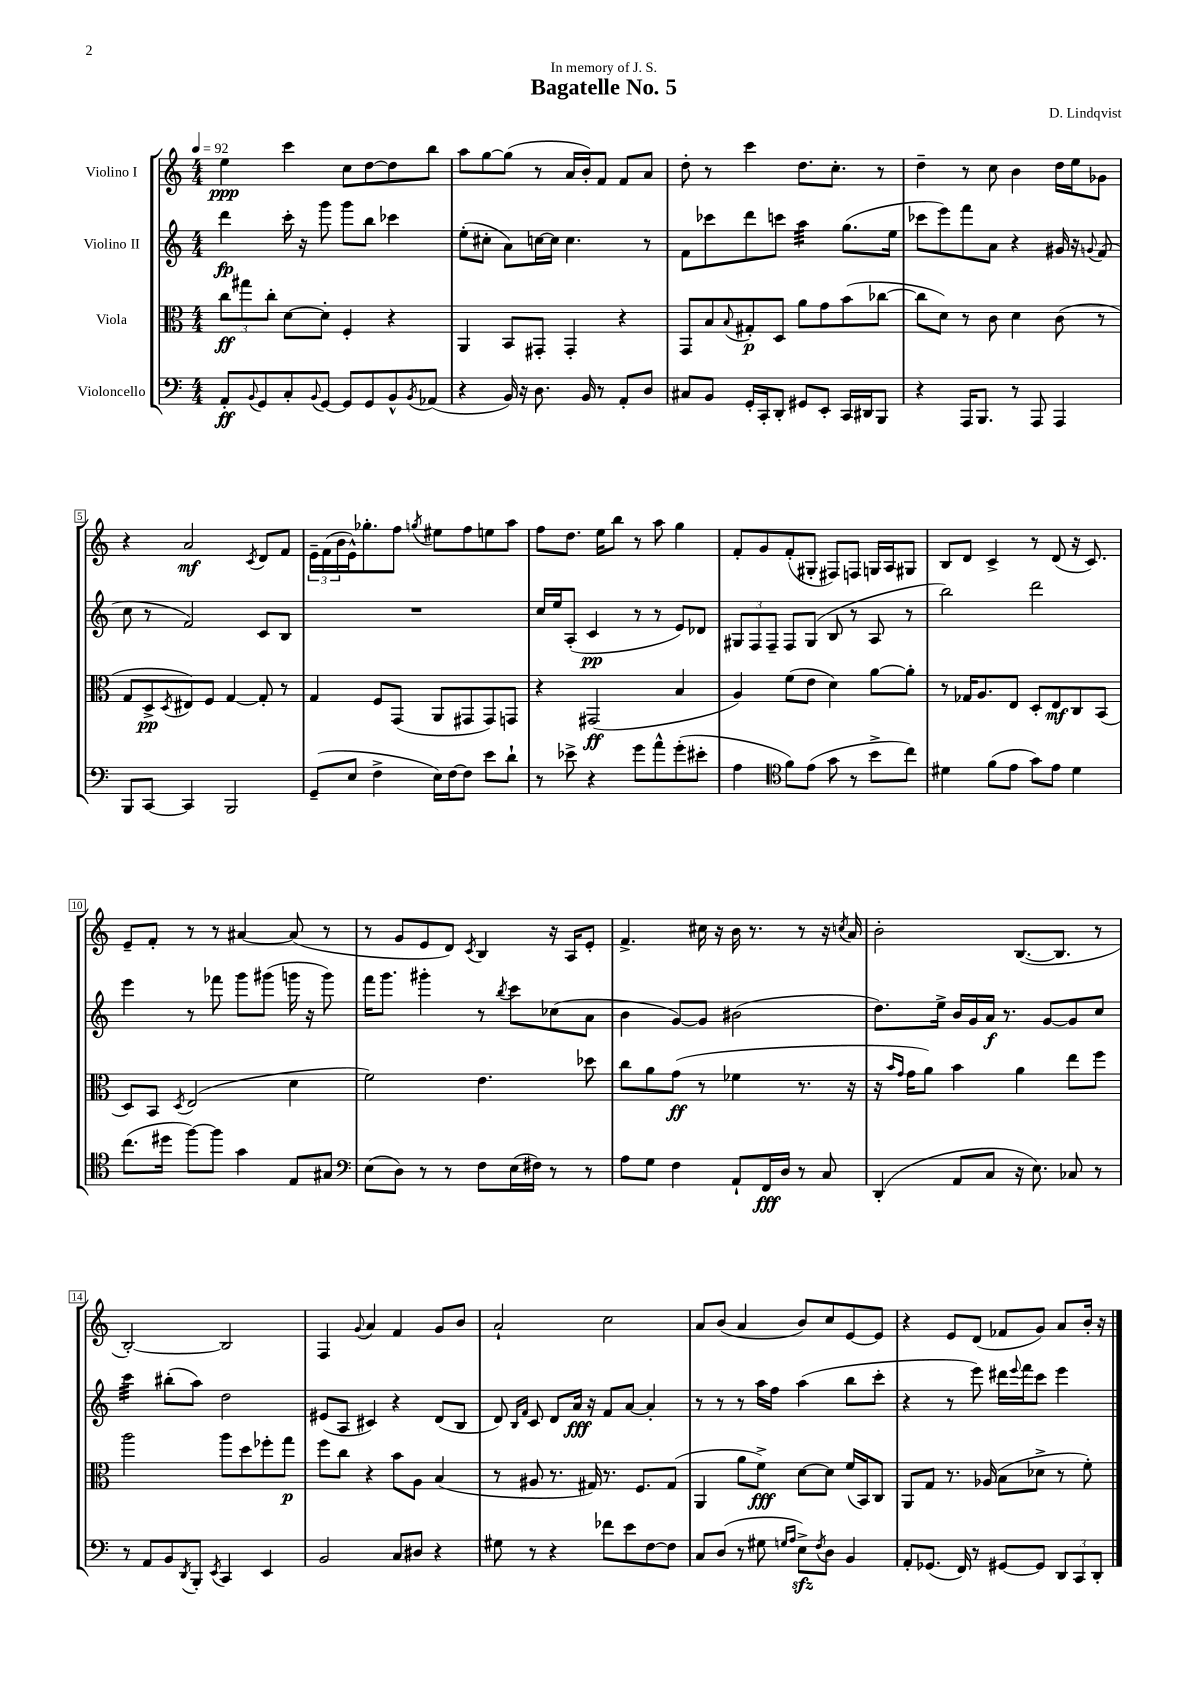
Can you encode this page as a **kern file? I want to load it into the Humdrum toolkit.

**kern	**dynam	**kern	**dynam	**kern	**dynam	**kern	**dynam
*part4	*part4	*part3	*part3	*part2	*part2	*part1	*part1
*staff4	*staff4	*staff3	*staff3	*staff2	*staff2	*staff1	*staff1
*I"Violoncello	*	*I"Viola	*	*I"Violino II	*	*I"Violino I	*
*clefF4	*	*clefC3	*	*clefG2	*	*clefG2	*
*k[]	*	*k[]	*	*k[]	*	*k[]	*
*M4/4	*	*M4/4	*	*M4/4	*	*M4/4	*
*MM92	*	*MM92	*	*MM92	*	*MM92	*
=1	=1	=1	=1	=1	=1	=1	=1
8AA'/L	ff	12cc\L	ff	4ddd\	fp	4ee\	ppp
.	.	12gg#X\	.	.	.	.	.
8qqBB/	.	.	.	.	.	.	.
8GG/	.	.	.	.	.	.	.
.	.	12cc'\J	.	.	.	.	.
8C'/	.	[8d\L	.	16ccc'\	.	4ccc\	.
.	.	.	.	16r	.	.	.
8qqBB/	.	.	.	.	.	.	.
[8GG/J	.	8d'\J]	.	8ggg\	.	.	.
8GG/L]	.	4F'/	.	8ggg\L	.	8cc\L	.
8GG/	.	.	.	8bb\J	.	[8dd\	.
8BB^^/	.	4r	.	4ccc-X\	.	8dd\]	.
8qBB/	.	.	.	.	.	.	.
(8AA-X/J	.	.	.	.	.	8bb\J	.
=2	=2	=2	=2	=2	=2	=2	=2
4r	.	4AA/	.	(8ee'\L	.	8aa\L	.
.	.	.	.	8cc#X'\J	.	[8gg\	.
16BB/)	.	8BB/L	.	8a\L)	.	(8gg\J]	.
16r	.	.	.	.	.	.	.
8.D\	.	8GG#X'/J	.	[16ccn\L	.	8r	.
.	.	.	.	16cc\JJ]	.	.	.
.	.	4GG#'/	.	4.cc\	.	16a/LL	.
16BB/	.	.	.	.	.	16b'/J)	.
8r	.	.	.	.	.	8f/J	.
8AA'/L	.	4r	.	.	.	8f/L	.
8D/J	.	.	.	8r	.	8a/J	.
=3	=3	=3	=3	=3	=3	=3	=3
8C#X/L	.	8GG/L	.	8f\L	.	8dd'\	.
8BB/J	.	8B/	.	8ccc-X\	.	8r	.
.	.	8qqB/	.	.	.	.	.
16GG'/LL	.	8G#X'/	p	8ddd\	.	4ccc\	.
16CC'/J	.	.	.	.	.	.	.
8DD'/J	.	8D/J	.	8cccn\J	.	.	.
*	*	*	*	*tremolo	*	*	*
8GG#X/L	.	8a\L	.	32aa\LLL	.	8.dd\L	.
.	.	.	.	32aa\	.	.	.
.	.	.	.	32aa\	.	.	.
.	.	.	.	32aa\	.	.	.
8EE'/J	.	8g\	.	32aa\	.	.	.
.	.	.	.	32aa\	.	.	.
.	.	.	.	32aa\	.	8.cc'\J	.
.	.	.	.	32aa\JJJ	.	.	.
*	*	*	*	*Xtremolo	*	*	*
16CC/LL	.	(8b\	.	(8.gg\L	.	.	.
16DD#X/J	.	.	.	.	.	.	.
8BBB/J	.	[8cc-X\J	.	.	.	8r	.
.	.	.	.	16ee\Jk	.	.	.
=4	=4	=4	=4	=4	=4	=4	=4
4r	.	8cc-\L]	.	8ccc-X\L	.	4dd~\	.
.	.	8d\J)	.	8eee\)	.	.	.
16AAA/KL	.	8r	.	8fff\	.	8r	.
8.BBB/J	.	.	.	.	.	.	.
.	.	8c\	.	8a\J	.	8cc\	.
8r	.	4d\	.	4r	.	4b\	.
8AAA/	.	.	.	.	.	.	.
4AAA/	.	(8c\	.	16g#X/	.	16dd\LL	.
.	.	.	.	16r	.	16ee\J	.
.	.	.	.	8qqgn/	.	.	.
.	.	8r	.	(8f/	.	8g-X\J	.
!!LO:LB:g=z
=5	=5	=5	=5	=5	=5	=5	=5
8BBB/L	.	8G/L	.	8cc\	.	4r	.
[8CC/J	.	8D^/	pp	8r	.	.	.
.	.	8qD/	.	.	.	.	.
4CC/]	.	8E#X/)	.	2f/)	.	2a/	mf
.	.	8F/J	.	.	.	.	.
2BBB/	.	[4G/	.	.	.	.	.
.	.	.	.	.	.	8qc/	.
.	.	8G'/]	.	8c/L	.	8d/L	.
.	.	8r	.	8B/J	.	8f/J	.
=6	=6	=6	=6	=6	=6	=6	=6
(8GG~/L	.	4G/	.	1r	.	24e~\LL	.
.	.	.	.	.	.	(24f\	.
.	.	.	.	.	.	24b\	.
8E/J	.	.	.	.	.	16e^^\J)	.
.	.	.	.	.	.	8.gg-X'\	.
4F^\	.	8F/L	.	.	.	.	.
.	.	(8GG/J	.	.	.	8ff\J	.
.	.	.	.	.	.	8qggn/	.
16E\LL)	.	8AA/L	.	.	.	8ee#X\L	.
[16F\J	.	.	.	.	.	.	.
8F\J]	.	8GG#X/	.	.	.	8ff\	.
8e\L	.	8GG#/)	.	.	.	8een\	.
8d`\J	.	8GGn/J	.	.	.	8aa\J	.
=7	=7	=7	=7	=7	=7	=7	=7
8r	.	4r	.	16cc/LL	.	8ff\L	.
.	.	.	.	16ee/J	.	.	.
8e-X^\	.	.	.	(8A'/J	.	8.dd\J	.
4r	.	(2GG#X/	ff	4c/	pp	.	.
.	.	.	.	.	.	16ee\KL	.
.	.	.	.	.	.	8bb\J	.
8g\L	.	.	.	8r	.	8r	.
8a^^\	.	.	.	8r	.	8aa\	.
(8g'\	.	4B/	.	8e/L)	.	4gg\	.
8e#X'\J	.	.	.	8d-X/J	.	.	.
=8	=8	=8	=8	=8	=8	=8	=8
4A\	.	4A/)	.	12G#X/L	.	8f'/L	.
.	.	.	.	12F/	.	.	.
.	.	.	.	.	.	8g/	.
.	.	.	.	12F~/J	.	.	.
*clefC4	*	*	*	*	*	*	*
8f\L)	.	(8f\L	.	8F/L	.	(8f'/	.
(8e\J	.	8e\J	.	(8G#/J	.	8G#X'/J	.
8g\	.	4d\)	.	8B/	.	8F#X/L)	.
8r	.	.	.	8r	.	8Fn/J	.
8b^\L	.	[8a\L	.	8A/	.	16Gn/LL	.
.	.	.	.	.	.	16A/J	.
8cc\J)	.	8a'\J]	.	8r	.	8G#X/J	.
=9	=9	=9	=9	=9	=9	=9	=9
4d#X\	.	8r	.	2bb\)	.	8B/L	.
.	.	16G-X/KL	.	.	.	8d/J	.
.	.	8.A/	.	.	.	.	.
(8f\L	.	.	.	.	.	4c^/	.
8e\J	.	8E/J	.	.	.	.	.
8g\L)	.	8D'/L	.	2ddd\	.	8r	.
8e\J	.	8E/	mf	.	.	(8d/	.
4d#\	.	8C/	.	.	.	16r	.
.	.	.	.	.	.	8.c/)	.
.	.	(8BB/J	.	.	.	.	.
!!LO:LB:g=z
=10	=10	=10	=10	=10	=10	=10	=10
(8.cc\L	.	8D/L)	.	4eee\	.	8e~/L	.
.	.	8BB/J	.	.	.	8f'/J	.
16dd#X\Jk	.	.	.	.	.	.	.
.	.	8qD/	.	.	.	.	.
[8ff\L)	.	(2E/	.	8r	.	8r	.
8ff\J]	.	.	.	8fff-X\	.	8r	.
4g\	.	.	.	8ggg\L	.	[4a#X/	.
.	.	.	.	(8ggg#X\J	.	.	.
8E/L	.	4d\	.	16gggn\	.	(8a#/]	.
.	.	.	.	16r	.	.	.
8G#X/J	.	.	.	8ggg\)	.	8r	.
=11	=11	=11	=11	=11	=11	=11	=11
*clefF4	*	*	*	*	*	*	*
(8E\L	.	2f\)	.	16fff\KL	.	8r	.
.	.	.	.	8.ggg\J	.	.	.
8D\J)	.	.	.	.	.	8g/L	.
8r	.	.	.	4ggg#X'\	.	8e/	.
8r	.	.	.	.	.	8d/J)	.
.	.	.	.	.	.	8qc/	.
8F\L	.	4.e\	.	8r	.	4B/	.
.	.	.	.	8qbb/	.	.	.
(16E\L	.	.	.	8ccc\L	.	.	.
16F#X\JJ)	.	.	.	.	.	.	.
8r	.	.	.	(8cc-X\	.	16r	.
.	.	.	.	.	.	16A/KL	.
8r	.	8dd-X\	.	8a\J	.	8e'/J	.
=12	=12	=12	=12	=12	=12	=12	=12
8A\L	.	8cc\L	.	4b\	.	4.f^/	.
8G\J	.	8a\	.	.	.	.	.
4F\	.	(8g\J	ff	[8g/L)	.	.	.
.	.	8r	.	8g/J]	.	16cc#X\	.
.	.	.	.	.	.	16r	.
8AA`/L	.	4f-X\	.	(2b#X\	.	16b\	.
.	.	.	.	.	.	8.r	.
16FF/L	fff	.	.	.	.	.	.
16D/JJ	.	.	.	.	.	.	.
8r	.	8.r	.	.	.	8r	.
8C/	.	.	.	.	.	16r	.
.	.	.	.	.	.	8qccn/	.
.	.	16r	.	.	.	16a/	.
=13	=13	=13	=13	=13	=13	=13	=13
(4DD'/	.	16r	.	8.dd\L)	.	2b'\	.
.	.	16qqb/LL	.	.	.	.	.
.	.	16qqg/JJ	.	.	.	.	.
.	.	16g\KL	.	.	.	.	.
.	.	8a\J)	.	.	.	.	.
.	.	.	.	16ee^\Jk	.	.	.
8AA/L	.	4b\	.	16b/LL	.	.	.
.	.	.	.	16g/	.	.	.
8C/J	.	.	.	16a/JJ	f	.	.
.	.	.	.	8.r	.	.	.
16r	.	4a\	.	.	.	([8.B/L	.
8.E\)	.	.	.	.	.	.	.
.	.	.	.	[8g/L	.	.	.
.	.	.	.	.	.	8.B/J]	.
8C-X/	.	8ee\L	.	8g/]	.	.	.
8r	.	8ff\J	.	8cc/J	.	8r	.
!!LO:LB:g=z
=14	=14	=14	=14	=14	=14	=14	=14
*	*	*	*	*tremolo	*	*	*
8r	.	2aa\	.	32ccc\LLL	.	[2B'/)	.
.	.	.	.	32ccc\	.	.	.
.	.	.	.	32ccc\	.	.	.
.	.	.	.	32ccc\	.	.	.
8AA/L	.	.	.	32ccc\	.	.	.
.	.	.	.	32ccc\	.	.	.
.	.	.	.	32ccc\	.	.	.
.	.	.	.	32ccc\JJJ	.	.	.
*	*	*	*	*Xtremolo	*	*	*
8BB/	.	.	.	(8bb#X'\L	.	.	.
8qDD/	.	.	.	.	.	.	.
8BBB'/J	.	.	.	8aa\J)	.	.	.
8qEE/	.	.	.	.	.	.	.
4CC/	.	8aa\L	.	2dd\	.	2B/]	.
.	.	8dd\	.	.	.	.	.
4EE/	.	8ff-X'\	.	.	.	.	.
.	.	8gg\J	p	.	.	.	.
=15	=15	=15	=15	=15	=15	=15	=15
2BB/	.	8ff\L	.	(8e#X/L	.	4F/	.
.	.	8cc\J	.	8A/J	.	.	.
.	.	.	.	.	.	8qqg/	.
.	.	4r	.	4c#X/)	.	4a/	.
8C/L	.	8b\L	.	4r	.	4f/	.
8D#X/J	.	8A\J	.	.	.	.	.
4r	.	(4B/	.	(8d/L	.	8g/L	.
.	.	.	.	8B/J	.	8b/J	.
=16	=16	=16	=16	=16	=16	=16	=16
8G#X\	.	8r	.	8d/)	.	2a`/	.
.	.	.	.	16qqB/LL	.	.	.
.	.	.	.	16qqf/JJ	.	.	.
8r	.	8A#X/	.	8c/	.	.	.
4r	.	8.r	.	8d/L	.	.	.
.	.	.	.	16a/Jk	fff	.	.
.	.	16G#X/)	.	16r	.	.	.
8f-X\L	.	8.r	.	8f/L	.	2cc\	.
8e\	.	.	.	[8a/J	.	.	.
.	.	8.F/L	.	.	.	.	.
[8F\	.	.	.	4a'/]	.	.	.
8F\J]	.	(8G#/J	.	.	.	.	.
=17	=17	=17	=17	=17	=17	=17	=17
8C/L	.	4AA/	.	8r	.	8a/L	.
(8D/J	.	.	.	8r	.	(8b/J	.
8r	.	8a\L	.	8r	.	4a/	.
8G#X\	.	8f^\J)	fff	16aa\LL	.	.	.
.	.	.	.	16ff\JJ	.	.	.
16qqGn/LL	.	.	.	.	.	.	.
16qqA/JJ	.	.	.	.	.	.	.
8Ezz^\L)	.	[8d\L	.	(4aa\	.	8b/L)	.
8qF/	.	.	.	.	.	.	.
8D\J	.	8d\J]	.	.	.	8cc/	.
4BB/	.	(16f/LL	.	8bb\L	.	[8e/	.
.	.	16BB/J)	.	.	.	.	.
.	.	8C/J	.	8ccc'\J	.	8e/J]	.
=18	=18	=18	=18	=18	=18	=18	=18
8AA'/L	.	8AA/L	.	4r	.	4r	.
(8.GG-X/J	.	8G/J	.	.	.	.	.
.	.	8.r	.	8r	.	8e/L	.
16FF/)	.	.	.	.	.	.	.
8r	.	.	.	8eee\)	.	(8d/J	.
.	.	(16A-X/	.	.	.	.	.
[8GG#X/L	.	8B\L	.	16ddd#X\LL	.	8f-X/L	.
.	.	.	.	8qqeee/	.	.	.
.	.	.	.	16fff\J	.	.	.
8GG#/J]	.	8d-X^\J	.	8ccc\J	.	8g/J)	.
12DD/L	.	8r	.	4eee\	.	8a/L	.
12CC/	.	.	.	.	.	.	.
.	.	8f'\)	.	.	.	16b'/Jk	.
12DD'/J	.	.	.	.	.	.	.
.	.	.	.	.	.	16r	.
==	==	==	==	==	==	==	==
*-	*-	*-	*-	*-	*-	*-	*-
